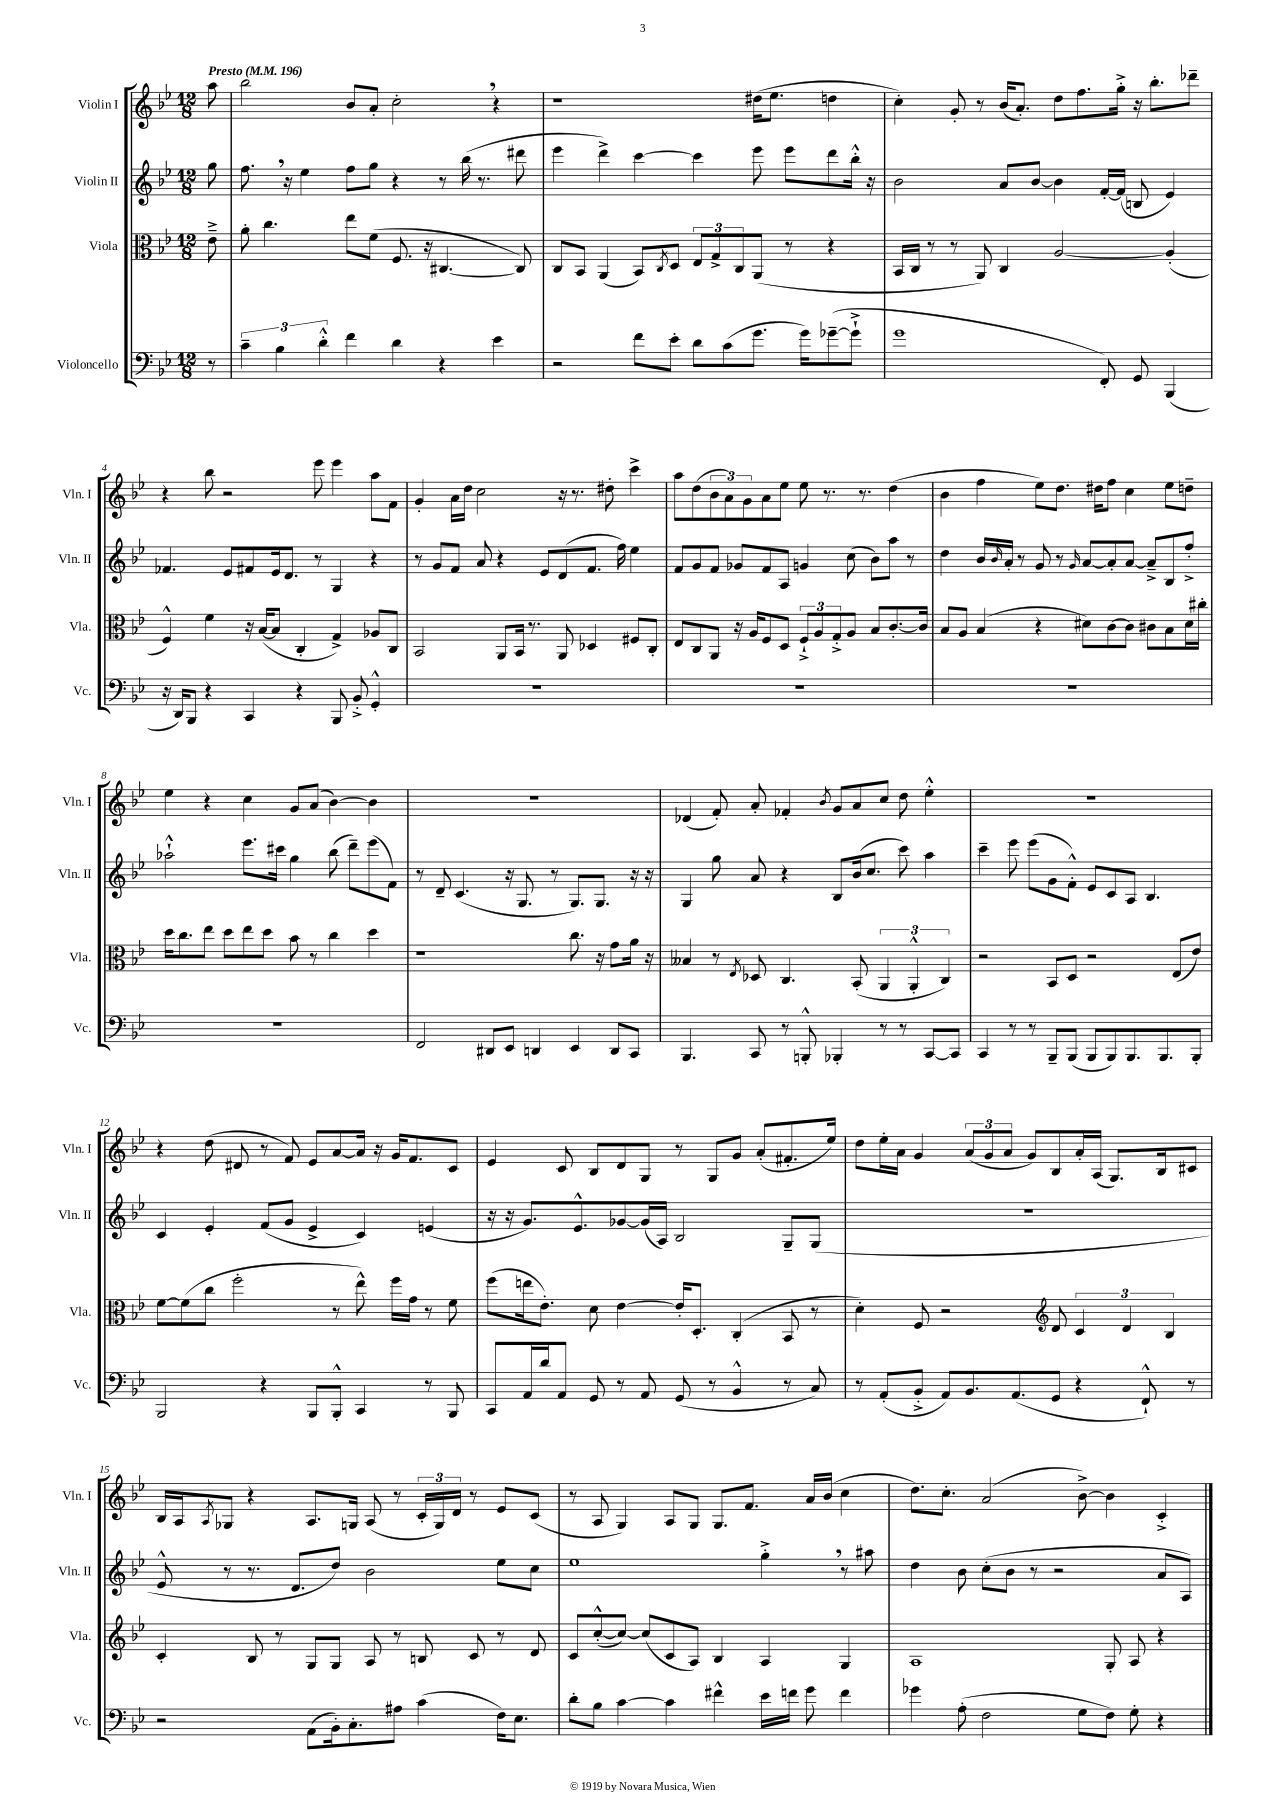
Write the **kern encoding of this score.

**kern	**kern	**kern	**kern
*staff4	*staff3	*staff2	*staff1
*clefF4	*clefC3	*clefG2	*clefG2
*k[b-e-]	*k[b-e-]	*k[b-e-]	*k[b-e-]
*M12/8	*M12/8	*M12/8	*M12/8
*MM196	*MM196	*MM196	*MM196
8r	8e-~^	8gg	8aa
=	=	=	=
6c~	8a'	8.ff	2bb-
.	4.cc	.	.
6B-	.	.	.
.	.	16r	.
.	.	4ee-	.
6d'^^	.	.	.
4f	8ee-	8ff	8b-
.	(8f	8gg	8a'
4d	8.F	4r	2cc'
.	16r	.	.
4r	[4.C#	8r	.
.	.	(16bb-	.
.	.	8.r	.
4e-	.	.	4r
.	8C#])	8ddd#	.
=	=	=	=
2r	8C	4eee-	1r
.	8BB-	.	.
.	(4AA	4ddd^)	.
8f	8BB-)	[4ccc	.
.	8qC	.	.
8e-'	8D	.	.
8d	12E-	4ccc]	.
.	12G^	.	.
(8c	.	.	.
.	12C	.	.
8.g	(8AA	8eee-	(16dd#
.	.	.	8.ee-
.	8r	8eee-	.
16g)	.	.	.
([8g-~	4r	8ddd	4dd
8g-`^]	.	16bb-'^^	.
.	.	16r	.
=	=	=	=
1g	16BB-	2b-	4cc')
.	16C	.	.
.	8r	.	.
.	8r	.	8g'
.	8AA)	.	8r
.	4C	8a	(16b-
.	.	.	8.a')
.	.	[8b-	.
.	[2A	4b-]	8dd
.	.	.	8.ff
8FF')	.	[16f'	.
.	.	(16f]	16gg'^
8GG	.	8B	16r
.	.	.	8.bb-'
(4BBB-	(4A']	4e-)	.
.	.	.	8ddd-~
=	=	=	=
16r	4F^^)	4.f-	4r
16DD)	.	.	.
8BBB-	.	.	.
4r	4f	.	8bb-
.	.	8e-	2r
4CC	16r	8f#	.
.	([16B-	.	.
.	8B-]	16e-	.
.	.	8.d	.
4r	4C'	.	.
.	.	8r	8eee-
8BBB-	4G^)	4G	4eee-
8BB-'^	.	.	.
4GG'^^	8A-	4r	8aa
.	8C	.	8f
=	=	=	=
1.r	2BB-	8r	4g'
.	.	8g	.
.	.	8f	16a
.	.	.	16dd
.	.	8a	2cc
.	8AA	4r	.
.	16BB-	.	.
.	8.r	.	.
.	.	8e-	.
.	8AA	(8d	16r
.	.	.	8.r
.	4D-	8.f	.
.	.	.	8dd#'
.	.	16ff)	.
.	8F#	4ee-	4ccc^
.	8C'	.	.
=	=	=	=
1.r	8E-	8f	8aa
.	8C	8g	(8dd
.	8AA	8f	12b-
.	.	.	12a)
.	16r	8g-	.
.	.	.	12g
.	16A	.	.
.	8F	8f	8a
.	8D	8A	8ee-
.	12F`^	4g	8ee-
.	12A	.	.
.	.	.	8.r
.	12G'^	.	.
.	8A	(8cc	.
.	.	.	8.r
.	8B-	8b-)	.
.	[8.c'	8aa	(4dd
.	.	8r	.
.	16c]	.	.
=	=	=	=
1.r	8B-	4dd	4b-
.	8A	.	.
.	(4B-	16b-	4ff
.	.	16qqb-	.
.	.	16a'	.
.	.	8r	.
.	4r	8g	8ee-)
.	.	8r	8.dd
.	.	16qqg	.
.	8d#)	[8a	.
.	.	.	16dd#
.	[8c	8a']	8ff
.	8c]	[8a	4cc
.	8c#	8a~^]	.
.	8B-	8B-	8ee-
.	16d#	8ff'^	8dd~
.	16cc#'	.	.
=	=	=	=
1.r	16dd	2aa-`^^	4ee-
.	8.cc	.	.
.	8ee-	.	4r
.	8dd	.	.
.	8ee-	8.eee-	4cc
.	8dd	.	.
.	.	16ccc#	.
.	8b-	4gg	8g
.	8r	.	(8a
.	4cc	(8bb-	[4b-)
.	.	8ddd~)	.
.	4dd	(8eee-	4b-]
.	.	8f)	.
=	=	=	=
2FF	1r	8r	1.r
.	.	8d~	.
.	.	(4.c	.
8DD#	.	.	.
8EE-	.	16r	.
.	.	8.G	.
4DD	.	.	.
.	.	8r	.
4EE-	8.cc	8.G)	.
.	16r	8.G	.
8DD	8g	.	.
8CC	16a	16r	.
.	16r	16r	.
=	=	=	=
4.BBB-	4B--	4G	(4d-
.	8r	8gg	8f')
.	8qE-	.	.
8CC	8D-	8a	8a'
8r	4.C	4r	4f-'
8BBB'^^	.	.	.
.	.	.	8qb-
4BBB-'	.	8B-	8g
.	(8BB-'	(16b-	8a
.	.	8.cc	.
8r	6AA	.	8cc
8r	.	8ccc)	8dd
.	6AA'^^	.	.
[8CC	.	4aa	4ee-'^^
.	6C)	.	.
8CC]	.	.	.
=	=	=	=
4CC	2r	4ccc~	1.r
8r	.	8eee-	.
8r	.	(8eee-	.
8BBB-~	8BB-	8g	.
(8BBB-	8D	8f'^^)	.
8BBB-	2r	8e-	.
8BBB-)	.	8c	.
8.BBB-	.	8A	.
.	.	4.B-	.
8.BBB-	.	.	.
.	(8E-	.	.
8BBB-'	8e-)	.	.
=	=	=	=
2BBB-	[8f	4c	4r
.	(8f]	.	.
.	8cc	4e-'	(8dd
.	2ff'	.	8d#
4r	.	(8f	8r
.	.	8g	8f)
8BBB-	.	4e-^	8e-
8BBB-'^^	8r	.	[8a
4CC	8ee-^^)	4c)	16a]
.	.	.	16r
.	16ff	.	16g
.	16g	.	8.f
8r	8r	(4e	.
8BBB-	8f	.	8c
=	=	=	=
8CC	(8ff	16r	4e-
.	.	16r	.
16AA	16ee	8.g)	.
16d	8.e-')	.	.
8AA	.	.	8c
.	.	8.e-^^	.
8GG	8d	.	8B-
8r	[4e-	[8g-	8d
8AA	.	(16g-]	8G
.	.	16A)	.
(8GG	16e-']	2B-	8r
.	8.D'	.	.
8r	.	.	8G
4BB-^^	(4C'	.	8g
.	.	.	(8a'
8r	8BB-	8G~	8.f#'
8C)	8r	(8G	.
.	.	.	16ee-)
=	=	=	=
8r	4d')	1.r	8dd
(8AA'	.	.	16ee-'
.	.	.	16a
8BB-'^	8F	.	4g
8AA)	2r	.	.
8.BB-	.	.	(12a
.	.	.	12g
.	.	.	12a
(8.AA	.	.	.
.	.	.	8g)
*	*clefG2	*	*
8GG	8d	.	8B-
4r	6c	.	16a'
.	.	.	(16A
.	.	.	8.G)
.	6d	.	.
8FF`^^)	.	.	.
.	.	.	16B-
.	6B-	.	.
8r	.	.	8c#
=	=	=	=
2r	4c'	8e-^^	16B-
.	.	.	16A
.	.	.	8qA
.	.	8r	8G-
.	8B-	8.r	4r
.	8r	.	.
.	.	8.d	.
(8AA	8G	.	8.A
16BB-')	8G	8dd)	.
8.C'	.	.	16G
.	8A	2b-	(8A
8A#	8r	.	8r
(4c	8B	.	24c'
.	.	.	24G)
.	.	.	24d
.	8c	.	8r
16F)	8r	8ee-	8e-
8.E-	.	.	.
.	8d	8cc	(8c
=	=	=	=
8d'	8c	1ee-	8r
8B-	([8cc'^^	.	8A
[4c	8cc_)	.	4G)
.	(8cc]	.	.
4c]	8c	.	8A
.	8A)	.	8G
4f#^^	4B-	.	8.G
.	.	.	8.f
16e-	4A	4gg'^	.
16f	.	.	.
8g	.	.	16a
.	.	.	(16b-
4f	4G	8r	4cc
.	.	8aa#	.
=	=	=	=
4g-	1A	4dd	8.dd)
.	.	.	8.cc'
(8A'	.	8b-	.
2F	.	(8cc'	(2a
.	.	8b-	.
.	.	8r	.
.	.	2r	.
8G	.	.	[8b-^)
8F)	8G'	.	4b-]
8G'	8A	.	.
4r	4r	8a	4c'^
.	.	8A)	.
==	==	==	==
*-	*-	*-	*-
